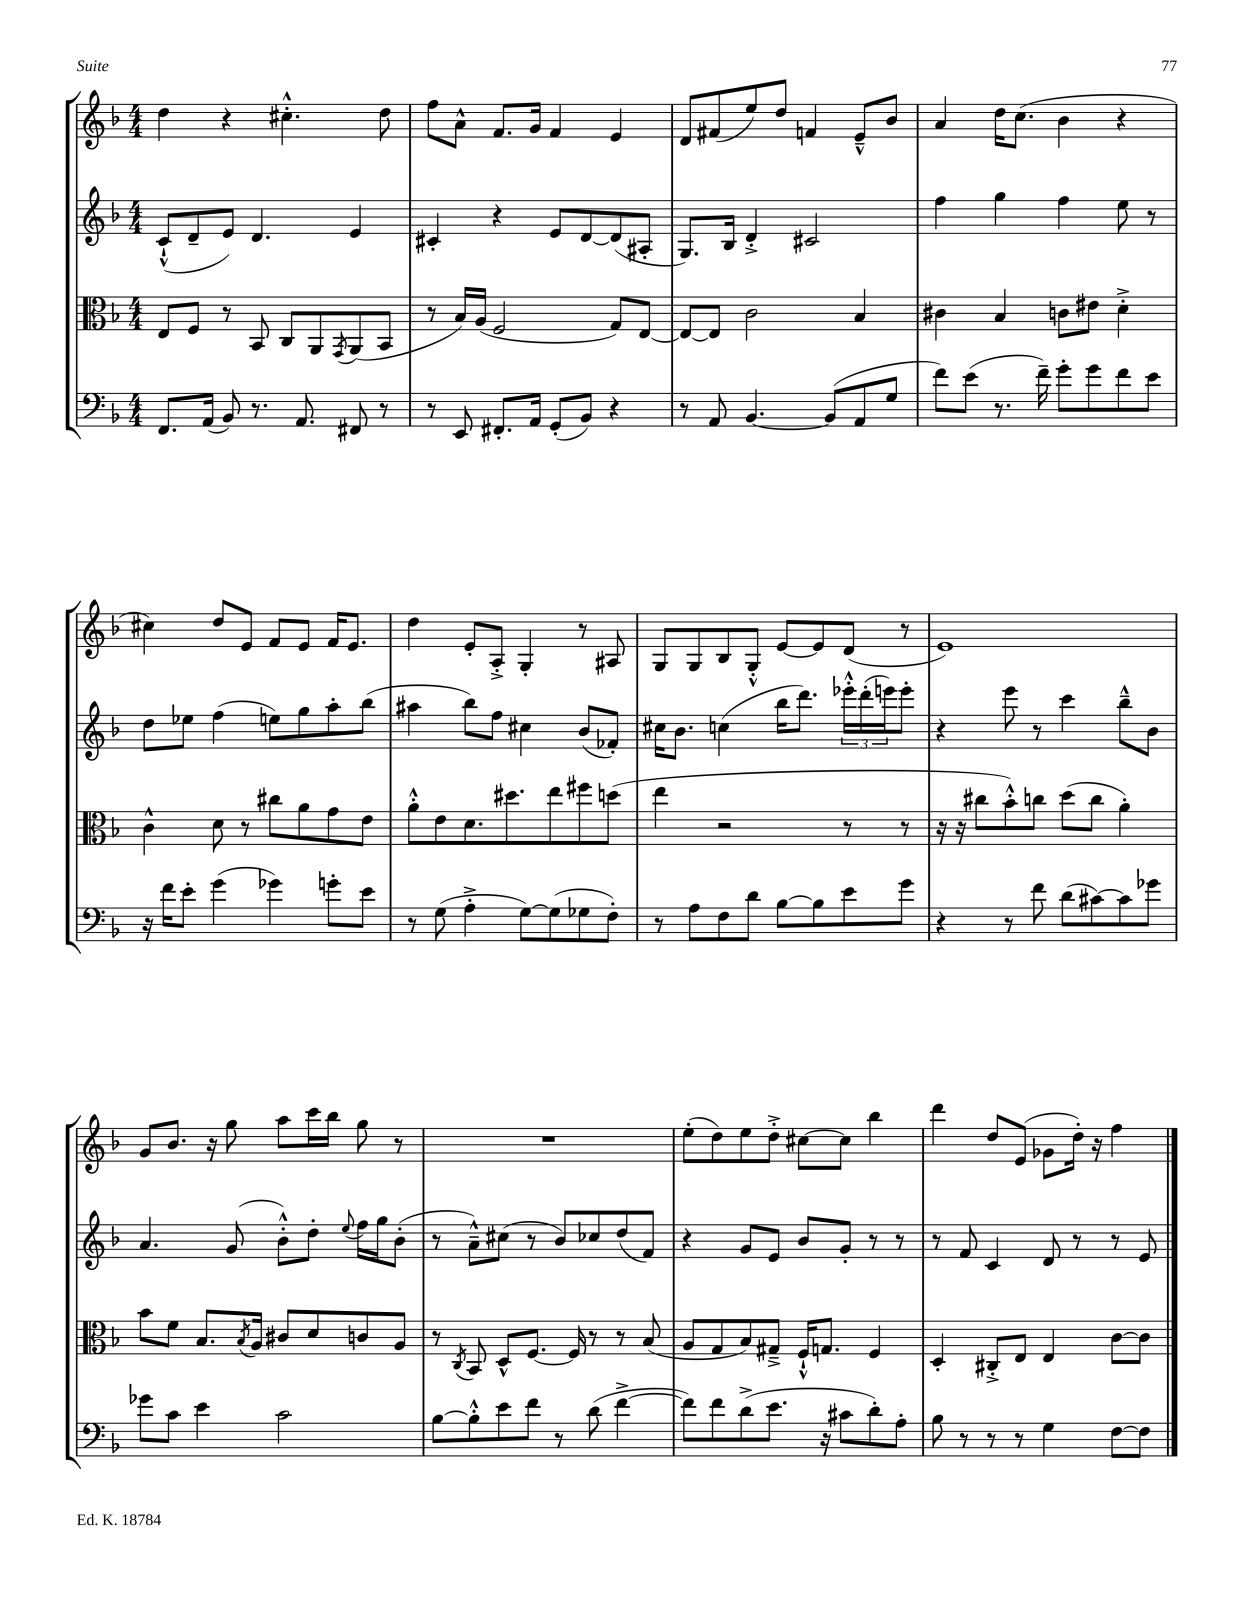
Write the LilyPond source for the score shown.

<<
\new StaffGroup <<
\new Staff = "s0" {
    \clef treble \key f \major \numericTimeSignature \time 4/4
    d''4 r4 cis''4.-.-^ d''8 |
    f''8 a'8-^ f'8. g'16 f'4 e'4 |
    d'8 fis'8( e''8) d''8 f'4 e'8---^ bes'8 |
    a'4 d''16 c''8.( bes'4 r4 |
    cis''4) d''8 e'8 f'8 e'8 f'16 e'8. |
    d''4 e'8-. a8-.-> g4-. r8 ais8 |
    g8 g8 bes8 g8-.-^ e'8~ e'8 d'8( r8 |
    e'1) |
    g'8 bes'8. r16 g''8 a''8 c'''16 bes''16 g''8 r8 |
    R1 |
    e''8-.( d''8) e''8 d''8-.-> cis''8~ cis''8 bes''4 |
    d'''4 d''8 e'8( ges'8 d''16-.) r16 f''4 \bar "|." |
}
\new Staff = "s1" {
    \clef treble \key f \major \numericTimeSignature \time 4/4
    c'8-!-^( d'8-- e'8) d'4. e'4 |
    cis'4-. r4 e'8 d'8~ d'8( ais8-. |
    g8.) bes16 d'4-.-> cis'2 |
    f''4 g''4 f''4 e''8 r8 |
    d''8 ees''8 f''4( e''8) g''8 a''8-. bes''8( |
    ais''4 bes''8) f''8 cis''4 bes'8( fes'8-.) |
    cis''16 bes'8. c''4( bes''16 d'''8.) \tuplet 3/2 { ees'''16-.-^ d'''16-.( e'''16) } e'''8-. |
    r4 e'''8 r8 c'''4 bes''8---^ bes'8 |
    a'4. g'8( bes'8-.-^) d''8-. \appoggiatura { e''8 } f''16 g''16 bes'8-.( |
    r8 a'8---^) cis''8( r8 bes'8) ces''8 d''8( f'8) |
    r4 g'8 e'8 bes'8 g'8-. r8 r8 |
    r8 f'8 c'4 d'8 r8 r8 e'8 \bar "|." |
}
\new Staff = "s2" {
    \clef alto \key f \major \numericTimeSignature \time 4/4
    e8 f8 r8 bes,8 c8 a,8 \acciaccatura { g,8 } a,8( bes,8 |
    r8 bes16) a16( f2 g8) e8~ |
    e8~ e8 c'2 bes4 |
    cis'4 bes4 c'8 eis'8 d'4-.-> |
    c'4-^ d'8 r8 cis''8 a'8 g'8 e'8 |
    a'8-.-^ e'8 d'8. dis''8. e''8 fis''8 d''8( |
    e''4 r2 r8 r8 |
    r16 r16 cis''8 bes'8-.-^) c''8 d''8( c''8 a'4-.) |
    bes'8 f'8 bes8. \acciaccatura { bes8 } a16 cis'8 d'8 c'8 a8 |
    r8 \acciaccatura { c8 } bes,8 d8-^ f8.~ f16 r8 r8 bes8( |
    a8 g8 bes8) gis8---> f16-!-^ g8. f4 |
    d4-. cis8-.-> e8 e4 c'8~ c'8 \bar "|." |
}
\new Staff = "s3" {
    \clef bass \key f \major \numericTimeSignature \time 4/4
    f,8. a,16( bes,8) r8. a,8. fis,8 r8 |
    r8 e,8 fis,8.-. a,16 g,8-.( bes,8) r4 |
    r8 a,8 bes,4.~ bes,8( a,8 g8 |
    f'8) e'8( r8. f'16--) g'8-. g'8 f'8 e'8 |
    r16 f'16 e'8-. g'4( ges'4) g'8-. e'8 |
    r8 g8( a4-.-> g8~) g8( ges8 f8-.) |
    r8 a8 f8 d'8 bes8~ bes8 e'8 g'8 |
    r4 r8 f'8 d'8( cis'8~) cis'8 ges'8 |
    ges'8 c'8 e'4 c'2 |
    bes8~ bes8-.-^ e'8 f'8 r8 d'8( f'4~-> |
    f'8) f'8 d'8->( e'8. r16 cis'8 d'8-.) a8-. |
    bes8 r8 r8 r8 g4 f8~ f8 \bar "|." |
}
>>
>>
\layout { \context { \Score \remove "Bar_number_engraver" } }
